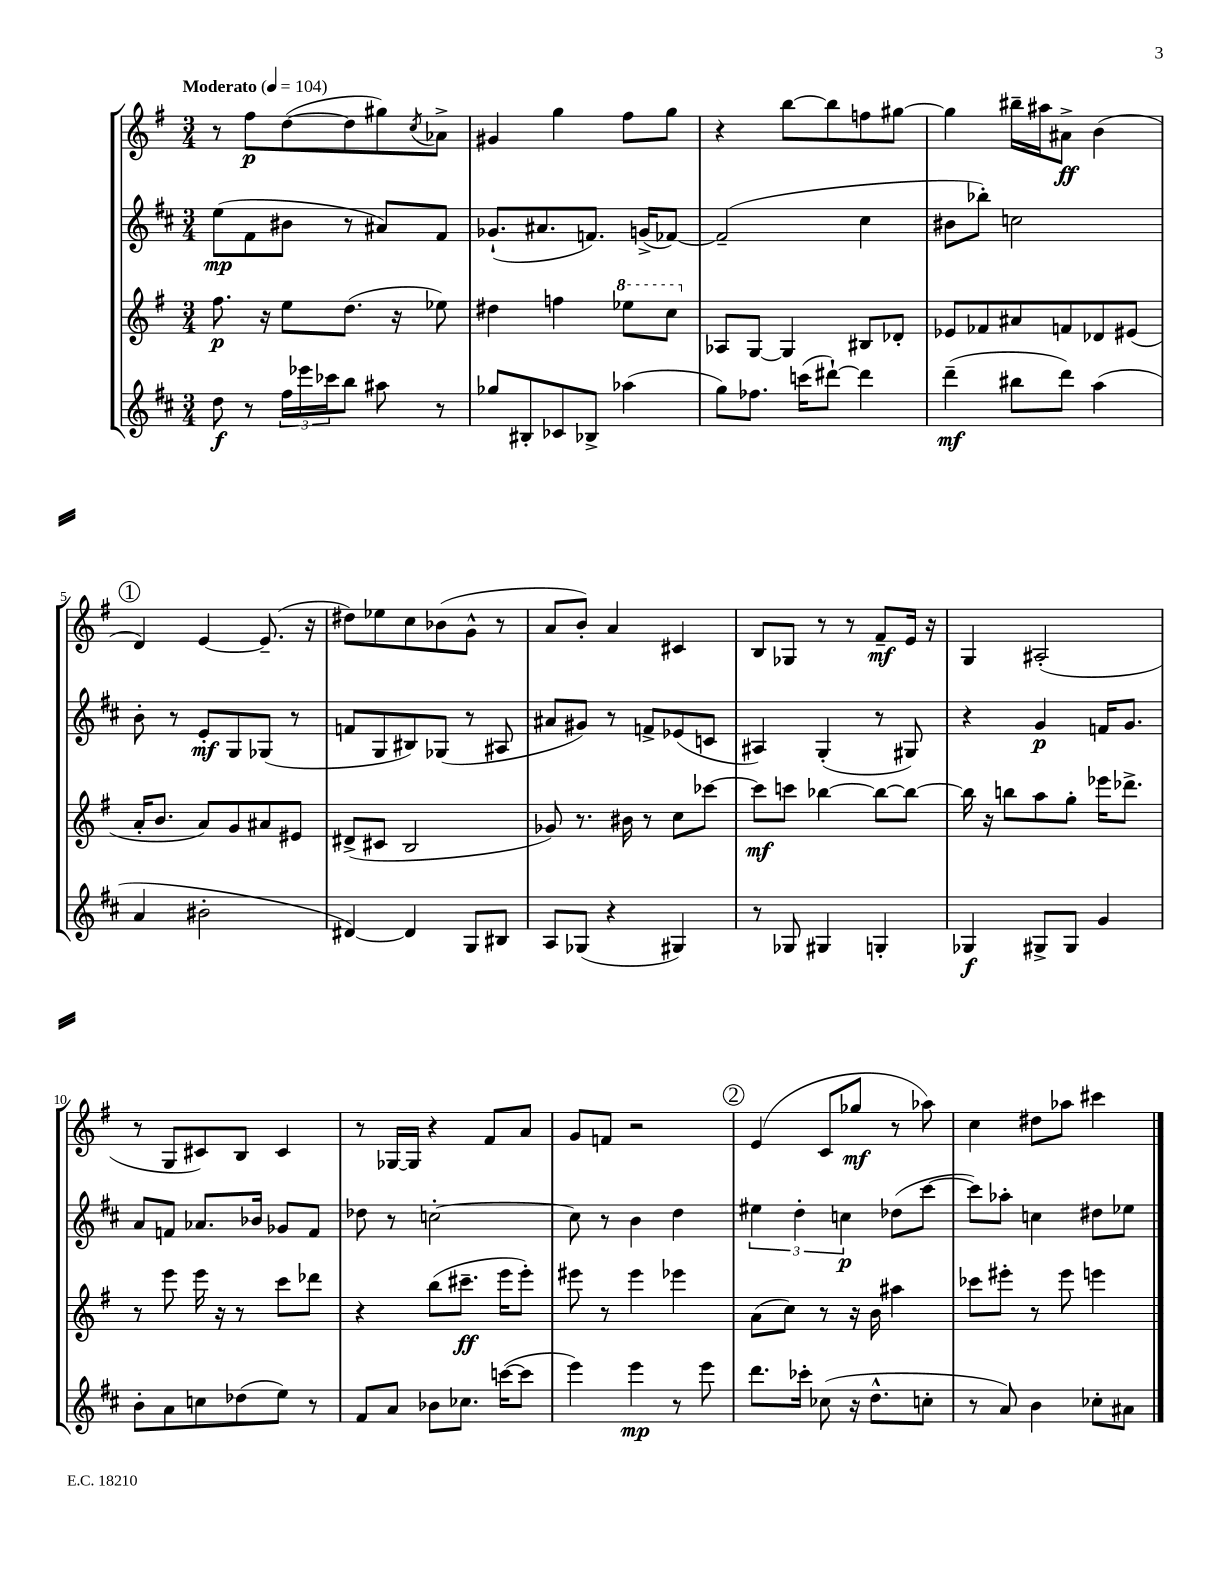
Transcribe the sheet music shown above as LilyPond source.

<<
\new StaffGroup <<
\new Staff = "s0" {
    \clef treble \key g \major \numericTimeSignature \time 3/4 \tempo "Moderato" 4 = 104
    r8 fis''8\p d''8~( d''8 gis''8) \acciaccatura { c''8 } aes'8-> |
    gis'4 g''4 fis''8 g''8 |
    r4 b''8~ b''8 f''8 gis''8~ |
    gis''4 bis''16-- ais''16 ais'8->\ff b'4( |
    \mark \markup { \circle "1" } d'4) e'4~ e'8.--( r16 |
    dis''8) ees''8 c''8 bes'8( g'8-^ r8 |
    a'8 b'8-.) a'4 cis'4 |
    b8 ges8 r8 r8 fis'8--\mf e'16 r16 |
    g4 ais2-.( |
    r8 g8 cis'8) b8 cis'4 |
    r8 ges16~ ges16 r4 fis'8 a'8 |
    g'8 f'8 r2 |
    \mark \markup { \circle "2" } e'4( c'8 ges''8\mf r8 aes''8) |
    c''4 dis''8 aes''8 cis'''4 \bar "|." |
}
\new Staff = "s1" {
    \clef treble \key d \major \numericTimeSignature \time 3/4
    e''8\mp( fis'8 bis'8 r8 ais'8) fis'8 |
    ges'8.-!( ais'8. f'8.) g'16->( fes'8~) |
    fes'2--( cis''4 |
    bis'8 bes''8-.) c''2 |
    \mark \markup { \circle "1" } b'8-. r8 e'8-.\mf g8 ges8( r8 |
    f'8 g8 bis8) ges8( r8 ais8 |
    ais'8 gis'8) r8 f'8-> ees'8( c'8 |
    ais4) g4-.( r8 gis8) |
    r4 g'4\p f'16 g'8. |
    a'8 f'8 aes'8. bes'16 ges'8 f'8 |
    des''8 r8 c''2~-. |
    c''8 r8 b'4 d''4 |
    \mark \markup { \circle "2" } \tuplet 3/2 { eis''4 d''4-. c''4\p } des''8( cis'''8~ |
    cis'''8) aes''8-. c''4 dis''8 ees''8 \bar "|." |
}
\new Staff = "s2" {
    \clef treble \key g \major \numericTimeSignature \time 3/4
    fis''8.\p r16 e''8 d''8.( r16 ees''8) |
    dis''4 f''4 \ottava #1 ees'''8 c'''8 \ottava #0 |
    aes8 g8~ g4 bis8 des'8-. |
    ees'8 fes'8 ais'8 f'8 des'8 eis'8( |
    \mark \markup { \circle "1" } a'16-. b'8. a'8) g'8 ais'8 eis'8 |
    dis'8->( cis'8 b2 |
    ges'8) r8. bis'16 r8 c''8 ces'''8~ |
    ces'''8\mf c'''8 bes''4~ bes''8~ bes''8~ |
    bes''16 r16 b''8 a''8 g''8-. ees'''16 des'''8.-> |
    r8 e'''8 e'''16 r16 r8 c'''8 des'''8 |
    r4 b''8( cis'''8.--\ff e'''16 e'''8-.) |
    eis'''8 r8 eis'''4 ees'''4 |
    \mark \markup { \circle "2" } a'8( c''8) r8 r16 b'16 ais''4 |
    ces'''8 eis'''8-. r8 eis'''8 e'''4 \bar "|." |
}
\new Staff = "s3" {
    \clef treble \key d \major \numericTimeSignature \time 3/4
    d''8\f r8 \tuplet 3/2 { fis''16 ees'''16 ces'''16 } b''8 ais''8 r8 |
    ges''8 bis8-. ces'8 bes8-> aes''4( |
    g''8) fes''8. c'''16( dis'''8~-!) dis'''4 |
    d'''4--\mf( bis''8 d'''8) a''4( |
    \mark \markup { \circle "1" } a'4 bis'2-. |
    dis'4~) dis'4 g8 bis8 |
    a8 ges8( r4 gis4) |
    r8 ges8 gis4 g4-. |
    ges4\f gis8-> gis8 g'4 |
    b'8-. a'8 c''8 des''8( e''8) r8 |
    fis'8 a'8 bes'8 ces''8. c'''16~( c'''8 |
    e'''4) e'''4\mp r8 e'''8 |
    \mark \markup { \circle "2" } d'''8. ces'''16-. ces''8( r16 d''8.-^ c''8-. |
    r8 a'8) b'4 ces''8-. ais'8 \bar "|." |
}
>>
>>
